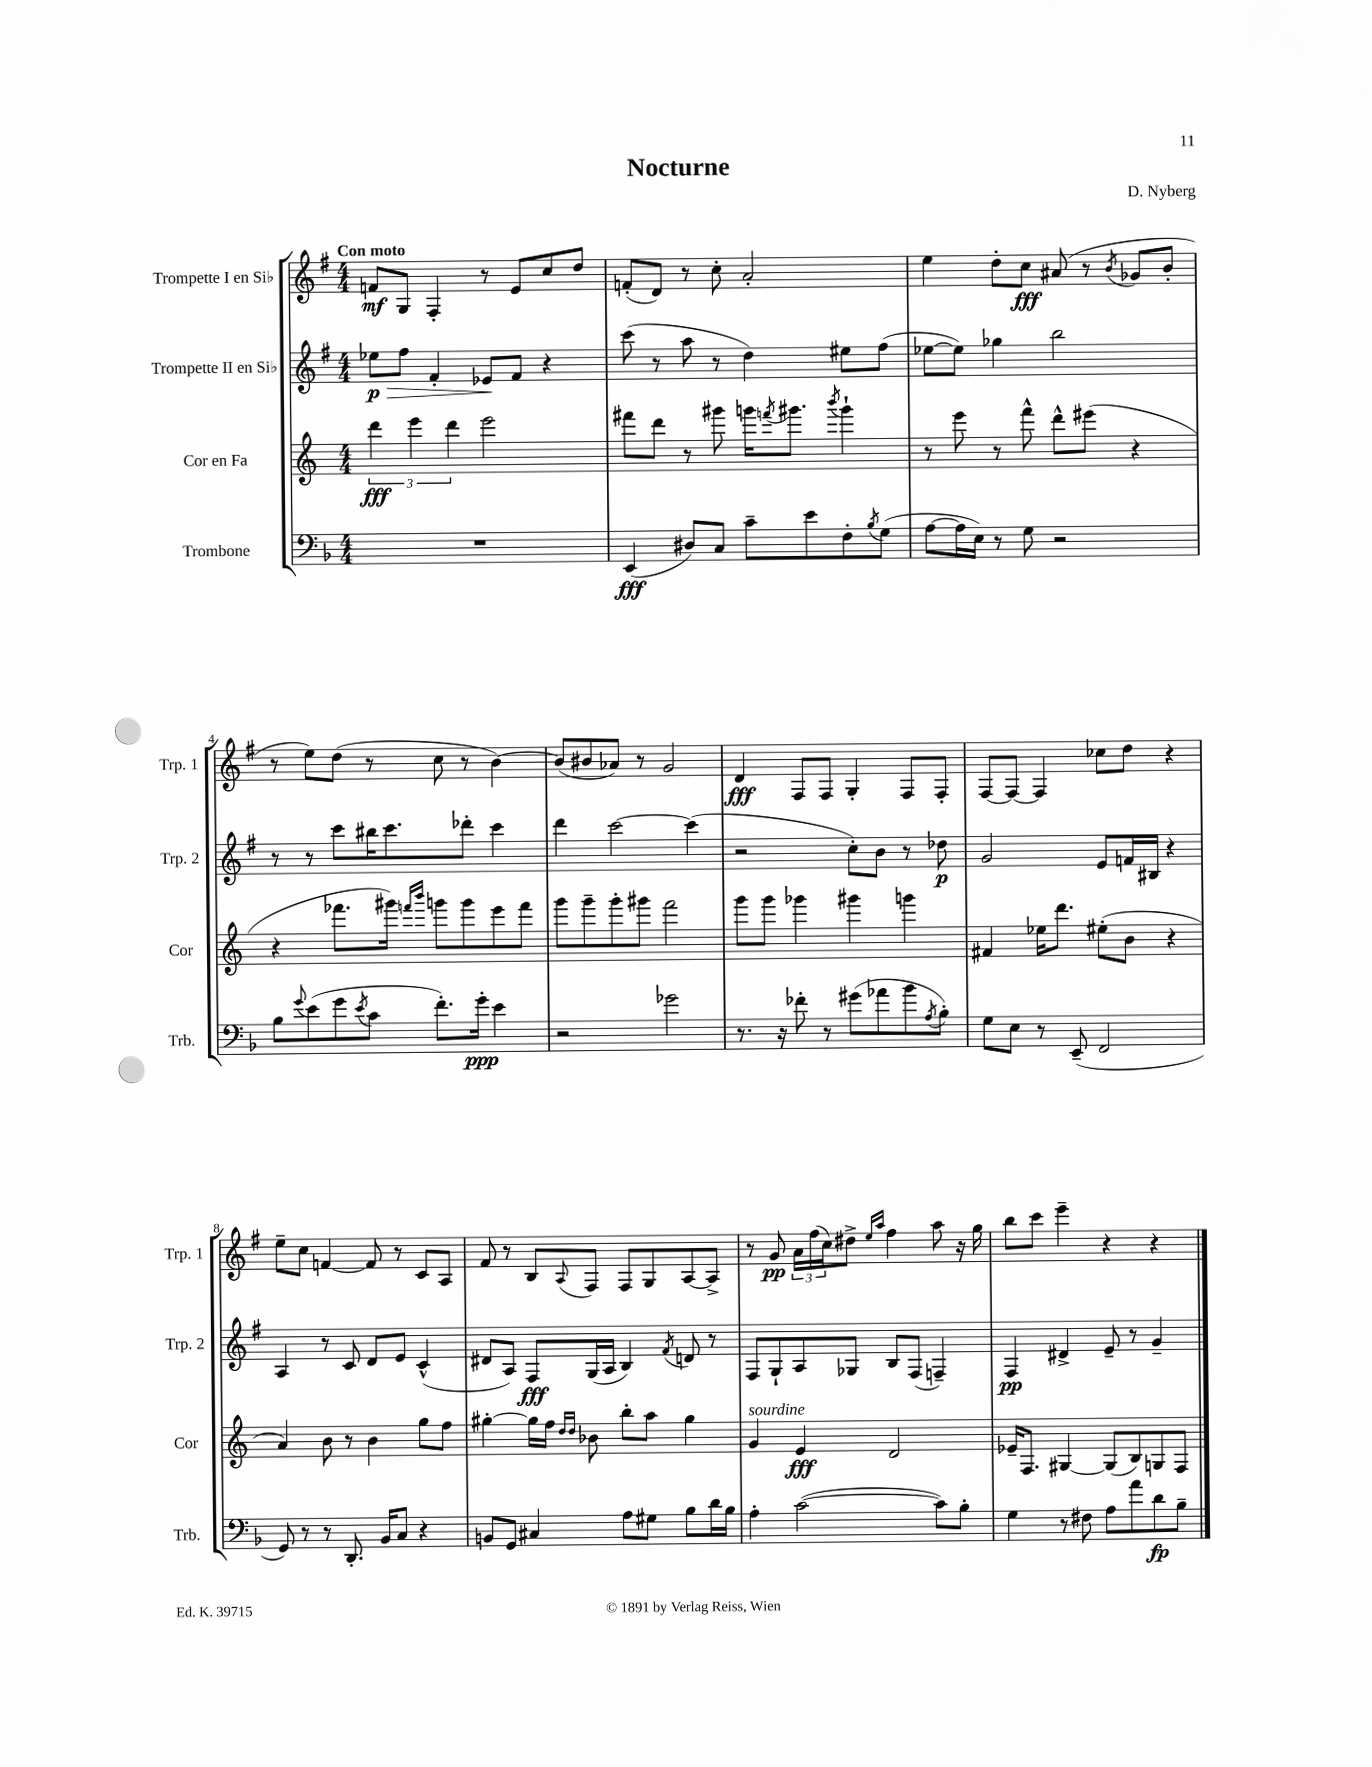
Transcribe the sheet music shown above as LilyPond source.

\header { title = "Nocturne" composer = "D. Nyberg" }
<<
\new StaffGroup <<
\new Staff = "s0" \with { instrumentName = "Trompette I en Sib" shortInstrumentName = "Trp. 1" } {
    \clef treble \key g \major \numericTimeSignature \time 4/4 \tempo "Con moto"
    f'8\mf g8 fis4-. r8 e'8 c''8 d''8 |
    f'8-.( d'8) r8 c''8-. a'2-. |
    e''4 d''8-. c''8\fff ais'8( r8 \acciaccatura { b'8 } ges'8 b'8-. |
    r8 e''8) d''8( r8 c''8 r8 b'4~) |
    b'8( bis'8 aes'8) r8 g'2 |
    d'4\fff fis8 fis8 g4-. fis8 fis8-. |
    fis8~ fis8~ fis4 ces''8 d''8 r4 |
    e''8-- c''8 f'4~ f'8 r8 c'8 a8 |
    fis'8 r8 b8 \appoggiatura { a8 } fis8 fis8 g8 a8~ a8-> |
    r8 g'8\pp \tuplet 3/2 { a'16 fis''16( c''16) } dis''8-> \grace { e''16 a''16 } fis''4 a''8 r16 g''16 |
    b''8 c'''8 e'''4-- r4 r4 \bar "|." |
}
\new Staff = "s1" \with { instrumentName = "Trompette II en Sib" shortInstrumentName = "Trp. 2" } {
    \clef treble \key g \major \numericTimeSignature \time 4/4
    ees''8\p\> fis''8 fis'4-. ees'8\! fis'8 r4 |
    c'''8( r8 a''8 r8 d''4) eis''8 fis''8( |
    ees''8~ ees''8) ges''4 b''2 |
    r8 r8 c'''8 bis''16 c'''8. des'''8-. c'''4 |
    d'''4 c'''2~ c'''4( |
    r2 c''8-.) b'8 r8 des''8\p |
    g'2 e'8 f'16 bis16 r4 |
    a4 r8 c'8 d'8 e'8 c'4-^( |
    dis'8 a8) fis8\fff g16( a16 b4) \acciaccatura { fis'8 } d'8 r8 |
    fis8 g8-! a8 ges8 b8 fis8( f4--) |
    fis4\pp dis'4-> e'8-- r8 g'4-- \bar "|." |
}
\new Staff = "s2" \with { instrumentName = "Cor en Fa" shortInstrumentName = "Cor" } {
    \clef treble \key c \major \numericTimeSignature \time 4/4
    \tuplet 3/2 { d'''4\fff e'''4 d'''4 } e'''2 |
    fis'''8 d'''8 r8 gis'''8 g'''16 \acciaccatura { f'''8 } gis'''8. \acciaccatura { b'''8 } gis'''4-! |
    r8 e'''8 r8 f'''8-^ d'''8-^ eis'''8( r4 |
    r4 fes'''8. gis'''16) \grace { f'''16 b'''16 } g'''8 g'''8 e'''8 f'''8 |
    g'''8 g'''8-- g'''8-. gis'''8 f'''2 |
    g'''8 g'''8 ges'''4 gis'''4 g'''4 |
    fis'4 ees''16 d'''8. eis''8-.( b'8 r4 |
    a'4) b'8 r8 b'4 g''8 f''8 |
    gis''4~-. gis''16 f''16 \grace { d''16 d''16 } bes'8 b''8-. a''8 gis''4 |
    g'4^\markup { \italic "sourdine" } e'4\fff d'2 |
    ees'16-- f8. gis4~ gis8( b8) g8 f8 \bar "|." |
}
\new Staff = "s3" \with { instrumentName = "Trombone" shortInstrumentName = "Trb." } {
    \clef bass \key f \major \numericTimeSignature \time 4/4
    R1 |
    e,4\fff( dis8) c8 c'8-- e'8 f8-. \acciaccatura { bes8 } g8( |
    a8~ a16 e16) r8 g8 r2 |
    bes8 \appoggiatura { g'8 } e'8( g'8 \acciaccatura { e'8 } c'8 f'8.-.) g'16-.\ppp e'4 |
    r2 ges'2 |
    r8. r16 fes'8-. r8 gis'8( aes'8 bes'8 \acciaccatura { a8 } bes8-.) |
    g8 e8 r8 e,8--( f,2 |
    g,8) r8 r8 d,8.-. bes,16 c8 r4 |
    b,8 g,8 cis4 a8 gis8 bes8 d'16 bes16 |
    a4-. c'2~( c'8) bes8-. |
    g4 r8 fis8 a8 a'8 d'8\fp bes8-- \bar "|." |
}
>>
>>
